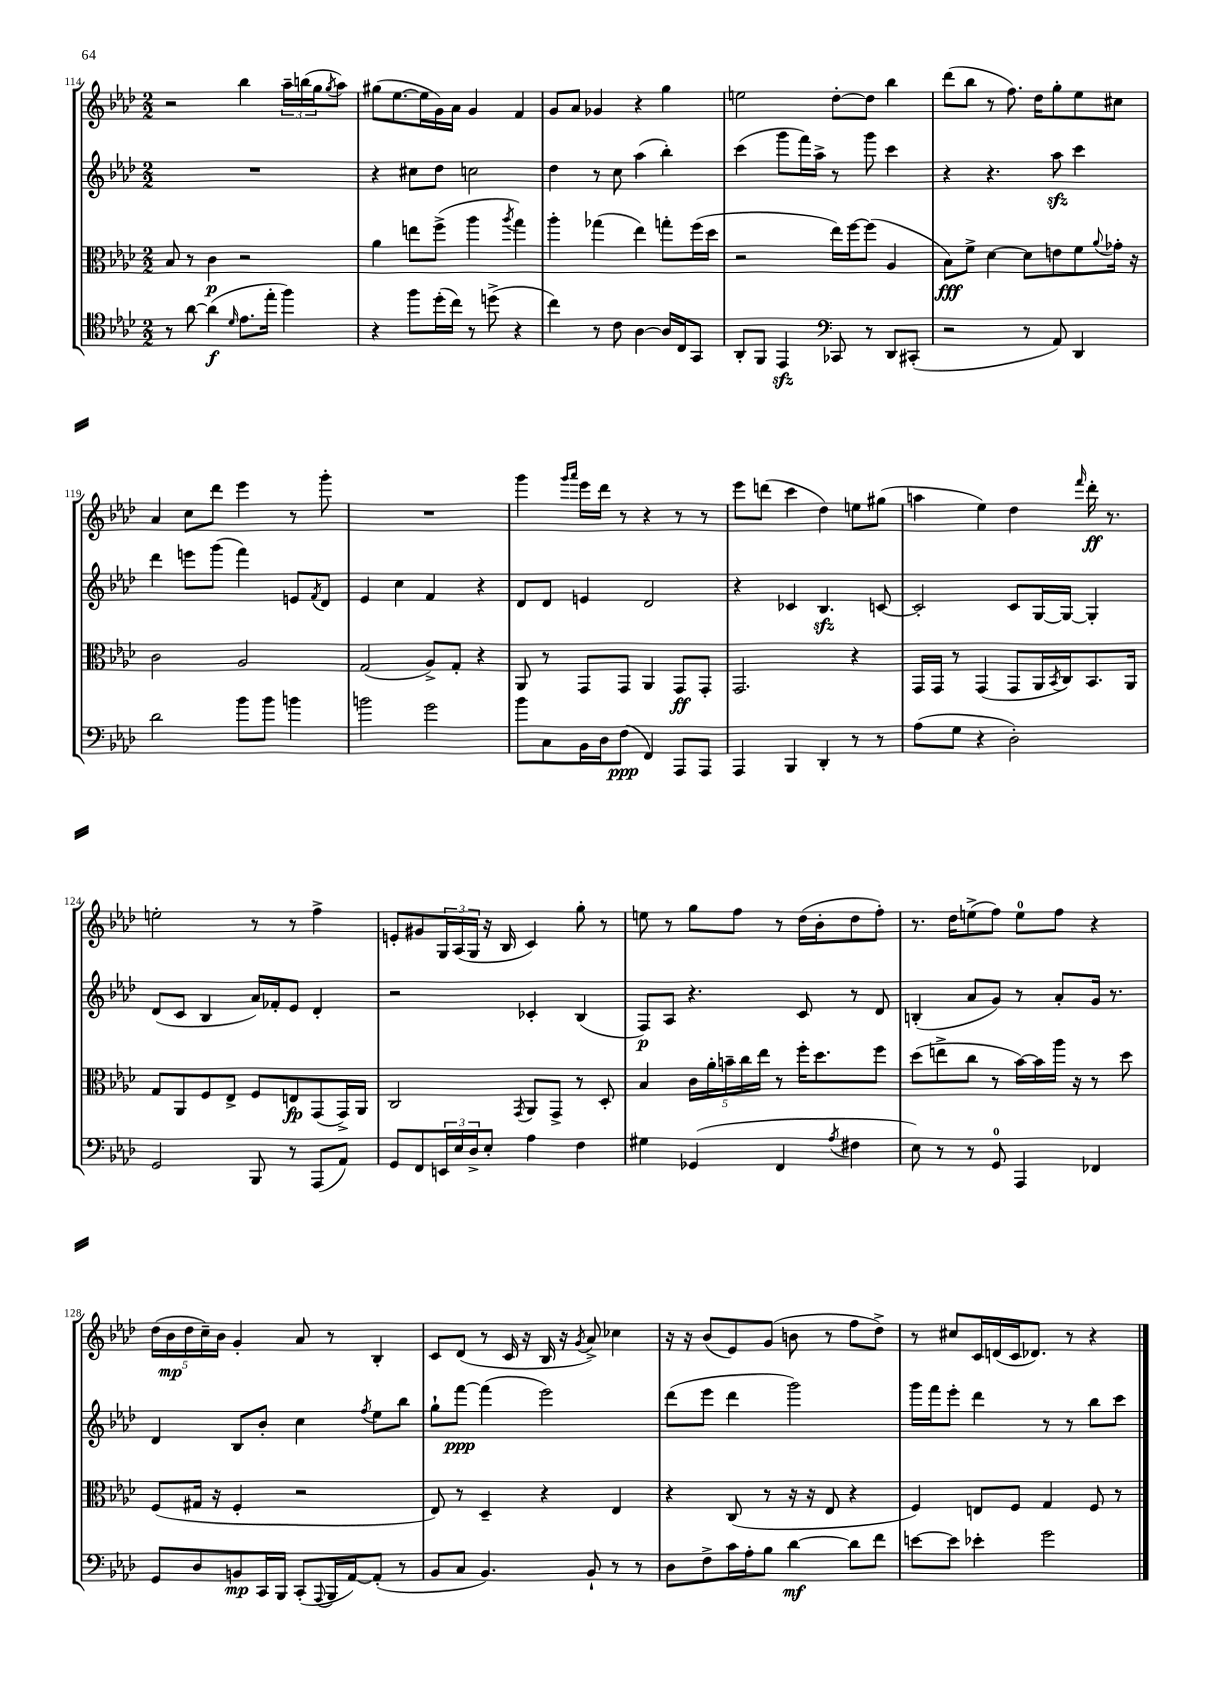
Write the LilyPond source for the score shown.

<<
\new StaffGroup <<
\new Staff = "s0" {
    \clef treble \key aes \major \numericTimeSignature \time 2/2
    r2 bes''4 \tuplet 3/2 { aes''16-- b''16( g''16 } \acciaccatura { g''8 } aes''8) |
    gis''8( ees''8.~ ees''16 g'16) aes'16 g'4 f'4 |
    g'8 aes'8 ges'4 r4 g''4 |
    e''2 des''8~-. des''8 bes''4 |
    des'''8( bes''8 r8 f''8.) des''16 g''8-. ees''8 cis''8 |
    aes'4 c''8 des'''8 ees'''4 r8 g'''8-. |
    R1 |
    g'''4 \grace { g'''16 aes'''16 } ees'''16 des'''16 r8 r4 r8 r8 |
    ees'''8 d'''8( c'''4 des''4) e''8 gis''8( |
    a''4 ees''4) des''4 \grace { f'''16 } des'''16-.\ff r8. |
    e''2-. r8 r8 f''4-> |
    e'8-. gis'8 \tuplet 3/2 { g16 aes16( g16 } r16 bes16 c'4) g''8-. r8 |
    e''8 r8 g''8 f''8 r8 des''16( bes'16-. des''8 f''8-.) |
    r8. des''16 e''8->( f''8) e''8-0 f''8 r4 |
    \tuplet 5/4 { des''16( bes'16\mp des''16 c''16--) bes'16 } g'4-. aes'8 r8 bes4-. |
    c'8 des'8( r8 c'16 r16 bes16 r16 \acciaccatura { g'8 } aes'8->) ces''4 |
    r16 r16 bes'8( ees'8) g'8( b'8 r8 f''8 des''8->) |
    r8 cis''8 c'16 d'16( c'16 des'8.) r8 r4 \bar "|." |
}
\new Staff = "s1" {
    \clef treble \key aes \major \numericTimeSignature \time 2/2
    R1 |
    r4 cis''8 des''8 c''2 |
    des''4 r8 c''8 aes''4( bes''4-.) |
    c'''4( g'''8 f'''16) aes''16-> r8 g'''8 c'''4 |
    r4 r4. aes''8\sfz c'''4 |
    des'''4 e'''8 g'''8( f'''4) e'8 \acciaccatura { f'8 } des'8 |
    ees'4 c''4 f'4 r4 |
    des'8 des'8 e'4 des'2 |
    r4 ces'4 bes4.\sfz c'8~ |
    c'2-. c'8 g16~ g16~ g4-. |
    des'8( c'8 bes4 aes'16) fes'16-. ees'8 des'4-. |
    r2 ces'4-. bes4( |
    f8\p) aes8 r4. c'8 r8 des'8 |
    b4-.( aes'8 g'8) r8 aes'8-. g'16 r8. |
    des'4 bes8 bes'8-. c''4 \acciaccatura { f''8 } ees''8 bes''8 |
    g''8-! f'''8~\ppp f'''4( ees'''2) |
    des'''8( ees'''8 des'''4 g'''2) |
    g'''16 f'''16 ees'''8-. des'''4 r8 r8 bes''8 c'''8 \bar "|." |
}
\new Staff = "s2" {
    \clef alto \key aes \major \numericTimeSignature \time 2/2
    bes8 r8 c'4\p r2 |
    aes'4 e''8 f''8->( aes''4 \acciaccatura { aes''8 } g''4) |
    aes''4-. ges''4( ees''4) g''8-. f''16( des''16 |
    r2 ees''16) f''16~ f''8( aes4 |
    bes8\fff) f'8-> des'4~ des'8 e'8 f'8 \appoggiatura { aes'8 } ges'16-. r16 |
    c'2 aes2 |
    g2( aes8->) g8-. r4 |
    aes,8 r8 g,8 g,8 aes,4 g,8\ff g,8-. |
    g,2. r4 |
    g,16 g,16 r8 g,4( g,8 aes,16 \acciaccatura { bes,8 } c16) bes,8. aes,16 |
    g8 aes,8 f8 ees8-> f8 e8\fp g,8( g,16->) aes,16 |
    c2 \acciaccatura { g,8 } aes,8 g,8-> r8 des8-. |
    bes4 \tuplet 5/4 { c'16 aes'16-. b'16-- c''16 ees''16 } r8 f''16-. des''8. f''8 |
    des''8( e''8-> c''8 r8 bes'16~) bes'16 aes''16 r16 r8 des''8 |
    f8( gis16 r16 f4-. r2 |
    ees8) r8 des4-- r4 ees4 |
    r4 c8( r8 r16 r16 ees8 r4 |
    f4) e8 f8 g4 f8 r8 \bar "|." |
}
\new Staff = "s3" {
    \clef tenor \key aes \major \numericTimeSignature \time 2/2
    r8 aes'8~ aes'4\f( \grace { des'16 } ees'8. ees''16-. f''4) |
    r4 f''8 des''16-.( c''16) r8 d''8->( r4 |
    c''4) r8 c'8 aes4~ aes16 c16 g,8 |
    aes,8-. f,8 ees,4\sfz \clef bass ces,8 r8 des,8 cis,8-.( |
    r2 r8 aes,8) des,4 |
    des'2 bes'8 bes'8 b'4 |
    b'2 g'2 |
    bes'8 c8 bes,16 des16 f8\ppp( f,4) aes,,8 aes,,8 |
    aes,,4 bes,,4 des,4-. r8 r8 |
    aes8( g8 r4 des2-.) |
    g,2 bes,,8 r8 aes,,8( aes,8) |
    g,8 f,8 \tuplet 3/2 { e,16 ees16 des16-> } ees8-. aes4 f4 |
    gis4 ges,4( f,4 \acciaccatura { aes8 } fis4 |
    ees8) r8 r8 g,8-0 aes,,4 fes,4 |
    g,8 des8 b,8\mp c,16 bes,,16 c,8-.( \appoggiatura { aes,,8 } bes,,16 aes,16~) aes,8-.( r8 |
    bes,8 c8 bes,4.) bes,8-! r8 r8 |
    des8 f8-> c'16 aes16-. bes8 des'4~\mf des'8 f'8 |
    e'8~ e'8 ees'4-. g'2 \bar "|." |
}
>>
>>
\layout { \context { \Score currentBarNumber = #114 } }
